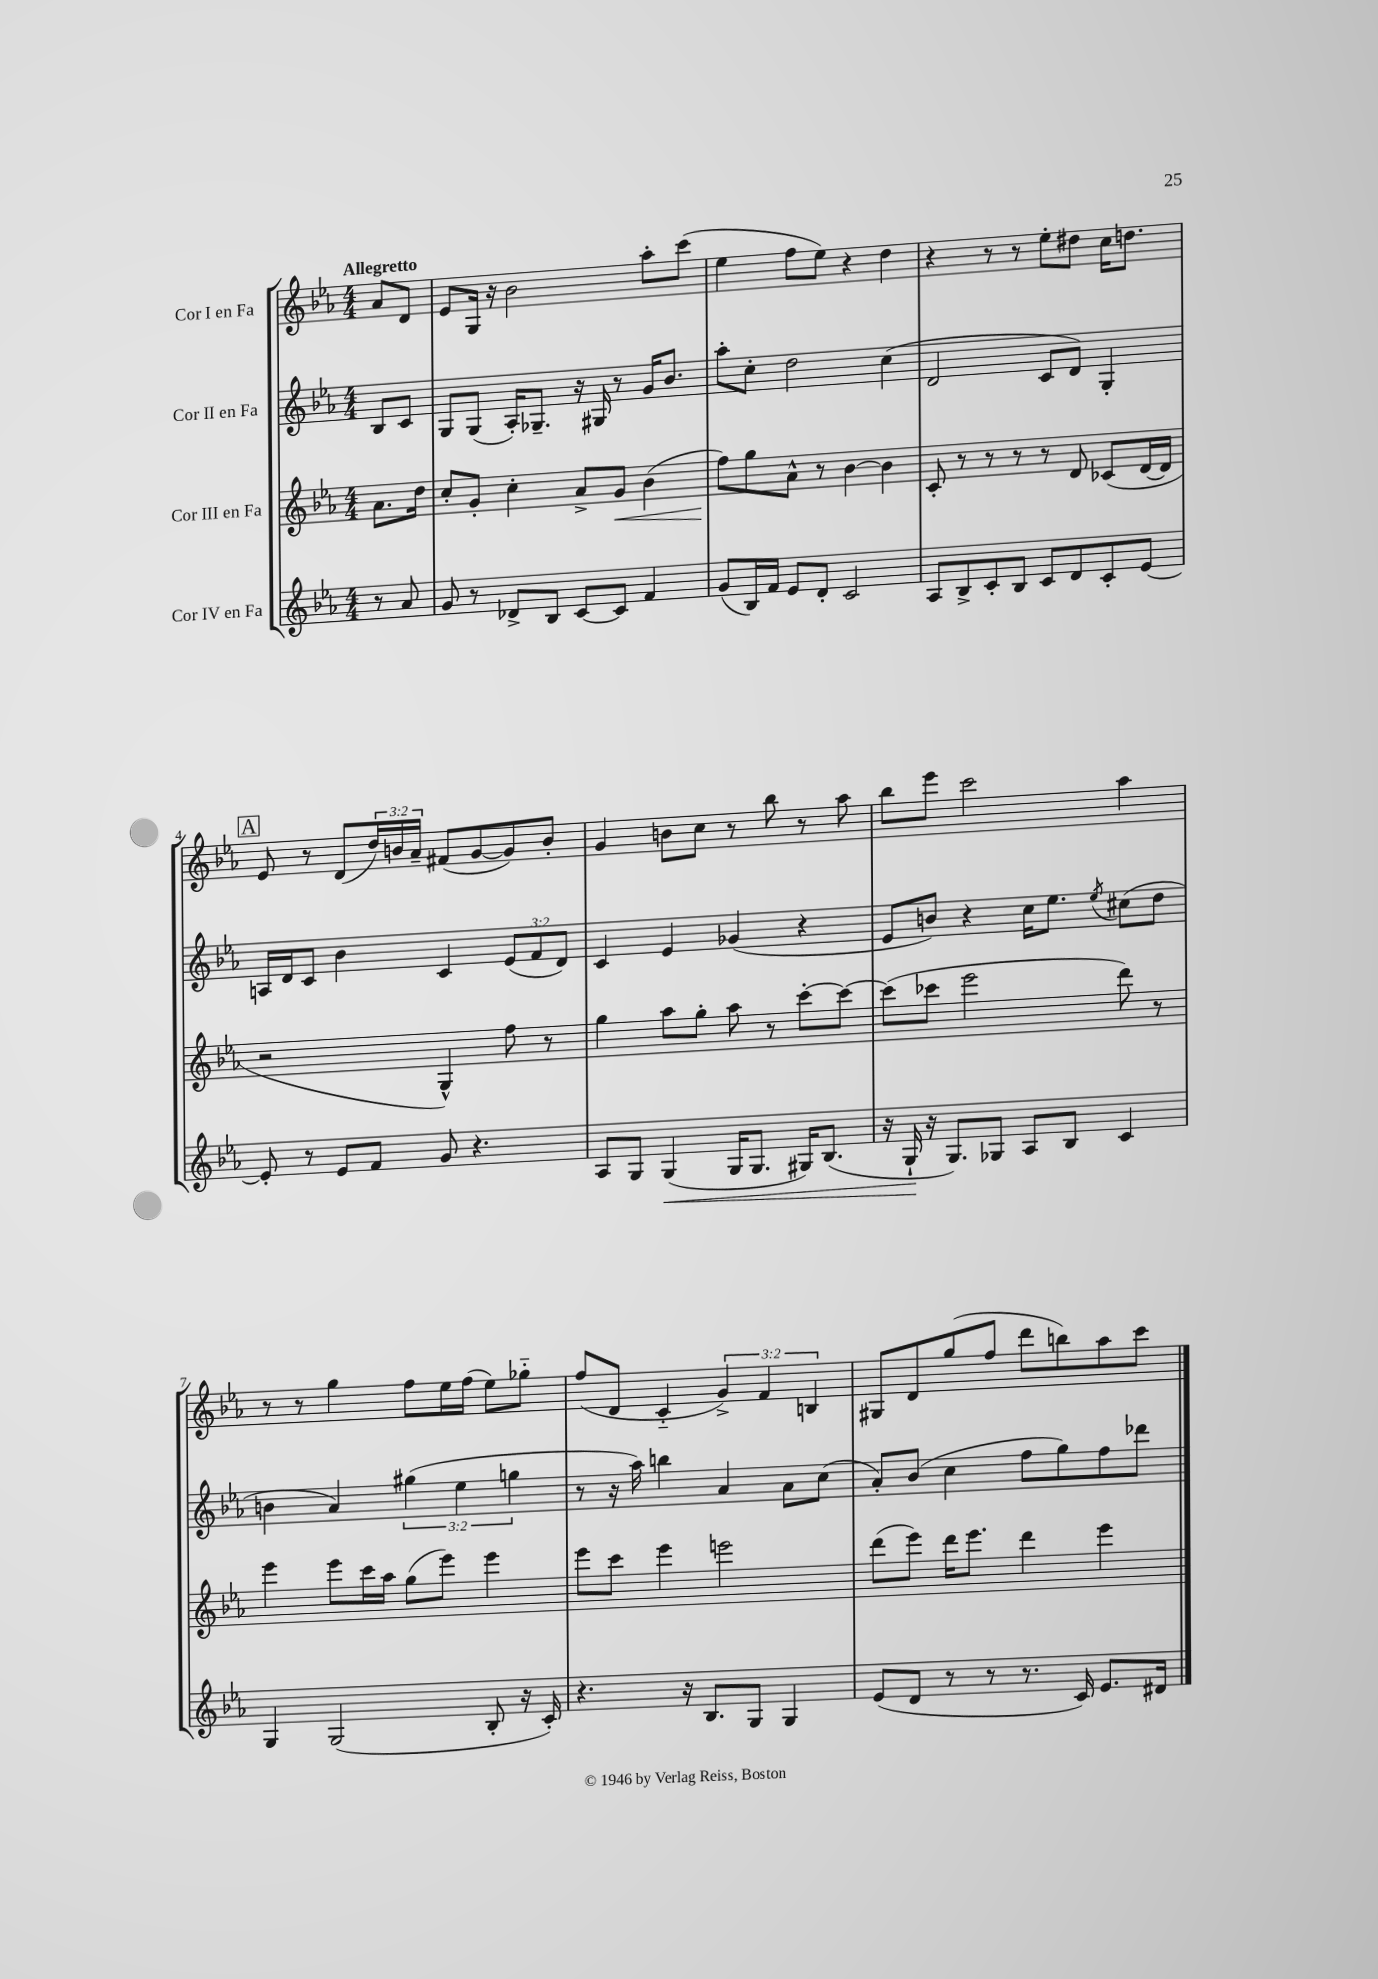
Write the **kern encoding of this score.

**kern	**kern	**kern	**kern
*staff4	*staff3	*staff2	*staff1
*clefG2	*clefG2	*clefG2	*clefG2
*k[b-e-a-]	*k[b-e-a-]	*k[b-e-a-]	*k[b-e-a-]
*M4/4	*M4/4	*M4/4	*M4/4
8r	8.a-\L	8B-/L	8a-/L
8a-/	.	8c/J	8d/J
.	16dd\Jk	.	.
=	=	=	=
8g/	8cc'/L	8G/L	8e-/L
8r	8g'/J	(8G/J	16G/Jk
.	.	.	16r
8d-^/L	4cc'\	16A-'/LK)	2b-\
.	.	8.G-~/J	.
8B-/J	.	.	.
[8c/L	8a-^/L	16r	.
.	.	16G#/	.
8c/]J	8g/J	8r	.
4f/	(4b-\	16g/LK	8aa-'\L
.	.	8.b-/J	.
.	.	.	(8ccc\J
=	=	=	=
(8g/L	8ff\L)	8aa-'\L	4ee-\
16B-/L)	8gg\	8cc'\J	.
16f/JJ	.	.	.
8e-/L	8a-^^\J	2dd\	8ff\L
8d'/J	8r	.	8ee-\J)
2c/	[4b-\	.	4r
.	4b-\]	(4cc\	4dd\
=	=	=	=
8A-/L	8c'/	2d/	4r
8B-^/	8r	.	.
8c'/	8r	.	8r
8B-/J	8r	.	8r
8c/L	8r	8c/L	8ee-'\L
8d/	8d/	8d/J)	8dd#\J
8c'/	(8c-/L	4G'/	16cc\LK
.	.	.	8.dd\J
[8e-/J	[16d/L	.	.
.	16d/]JJ	.	.
=	=	=	=
8e-'/]	2r	16A/LL	8e-/
.	.	16d/J	.
8r	.	8c/J	8r
8e-/L	.	4b-\	(8d/L
8f/J	.	.	24dd/L)
.	.	.	24b/
.	.	.	24a-~/JJ
8g/	4G^^/)	4c/	(8f#/L
4.r	.	.	[8g/
.	8ff\	(12e-/L	8g/])
.	.	12f/	.
.	8r	.	8b'/J
.	.	12d/J)	.
=	=	=	=
8A-/L	4gg\	4c/	4g/
8G/J	.	.	.
(4G/	8aa-\L	4e-/	8b\L
.	8gg'\J	.	8cc\J
16G/LK	8aa-\	(4g-/	8r
8.G/J	.	.	.
.	8r	.	8bb-\
16G#/LK)	[8ccc'\L	4r	8r
(8.B-/J	.	.	.
.	8ccc\_J	.	8aa-\
=	=	=	=
16r	(8ccc\]L	8e-/L	8bb-\L
16G`/	.	.	.
16r	8ccc-\J	8b/J)	8eee-\J
8.G/L)	.	.	.
.	2eee-\	4r	2ccc\
8G-/J	.	.	.
8A-/L	.	16cc\LK	.
.	.	8.ee-\J	.
8B-/J	.	.	.
.	.	8qee-/	.
4c/	8ddd\)	(8cc#\L	4aa-\
.	8r	8dd\J	.
=	=	=	=
4G/	4eee-\	4b\	8r
.	.	.	8r
(2G/	8eee-\L	4a-/)	4gg\
.	16ccc\L	.	.
.	16aa-\JJ	.	.
.	(8gg\L	(6gg#\	8ff\L
.	8eee-\J)	.	16ee-\L
.	.	6ee-\	.
.	.	.	(16ff\JJ
8B-'/	4eee-\	.	8ee-\L)
.	.	6gg\	.
16r	.	.	8gg-'~\J
16c'/)	.	.	.
=	=	=	=
4.r	8eee-\L	8r	(8ff/L
.	8ccc\J	16r	8d/J
.	.	16aa-\)	.
.	4eee-\	4bb\	4c'~/
16r	.	.	.
8.B-/L	.	.	.
.	2eee\	4a-/	6g^/)
8G/J	.	.	.
.	.	.	6f/
4G/	.	8a-\L	.
.	.	.	6B/
.	.	(8cc\J	.
=	=	=	=
(8e-/L	(8ddd\L	8a-'/L)	8G#/L
8d/J	8eee-\J)	(8b-/J	8d/
8r	16ddd\LK	4cc\	(8gg/
.	8.eee-\J	.	.
8r	.	.	8ff/J
8.r	4ddd\	8ff\L	8ddd\L
.	.	8gg\)	8bb\)
16c/)	.	.	.
8.e-/L	4eee-\	8ff\	8aa-\
.	.	8ddd-\J	8ccc\J
16d#/Jk	.	.	.
==	==	==	==
*-	*-	*-	*-
